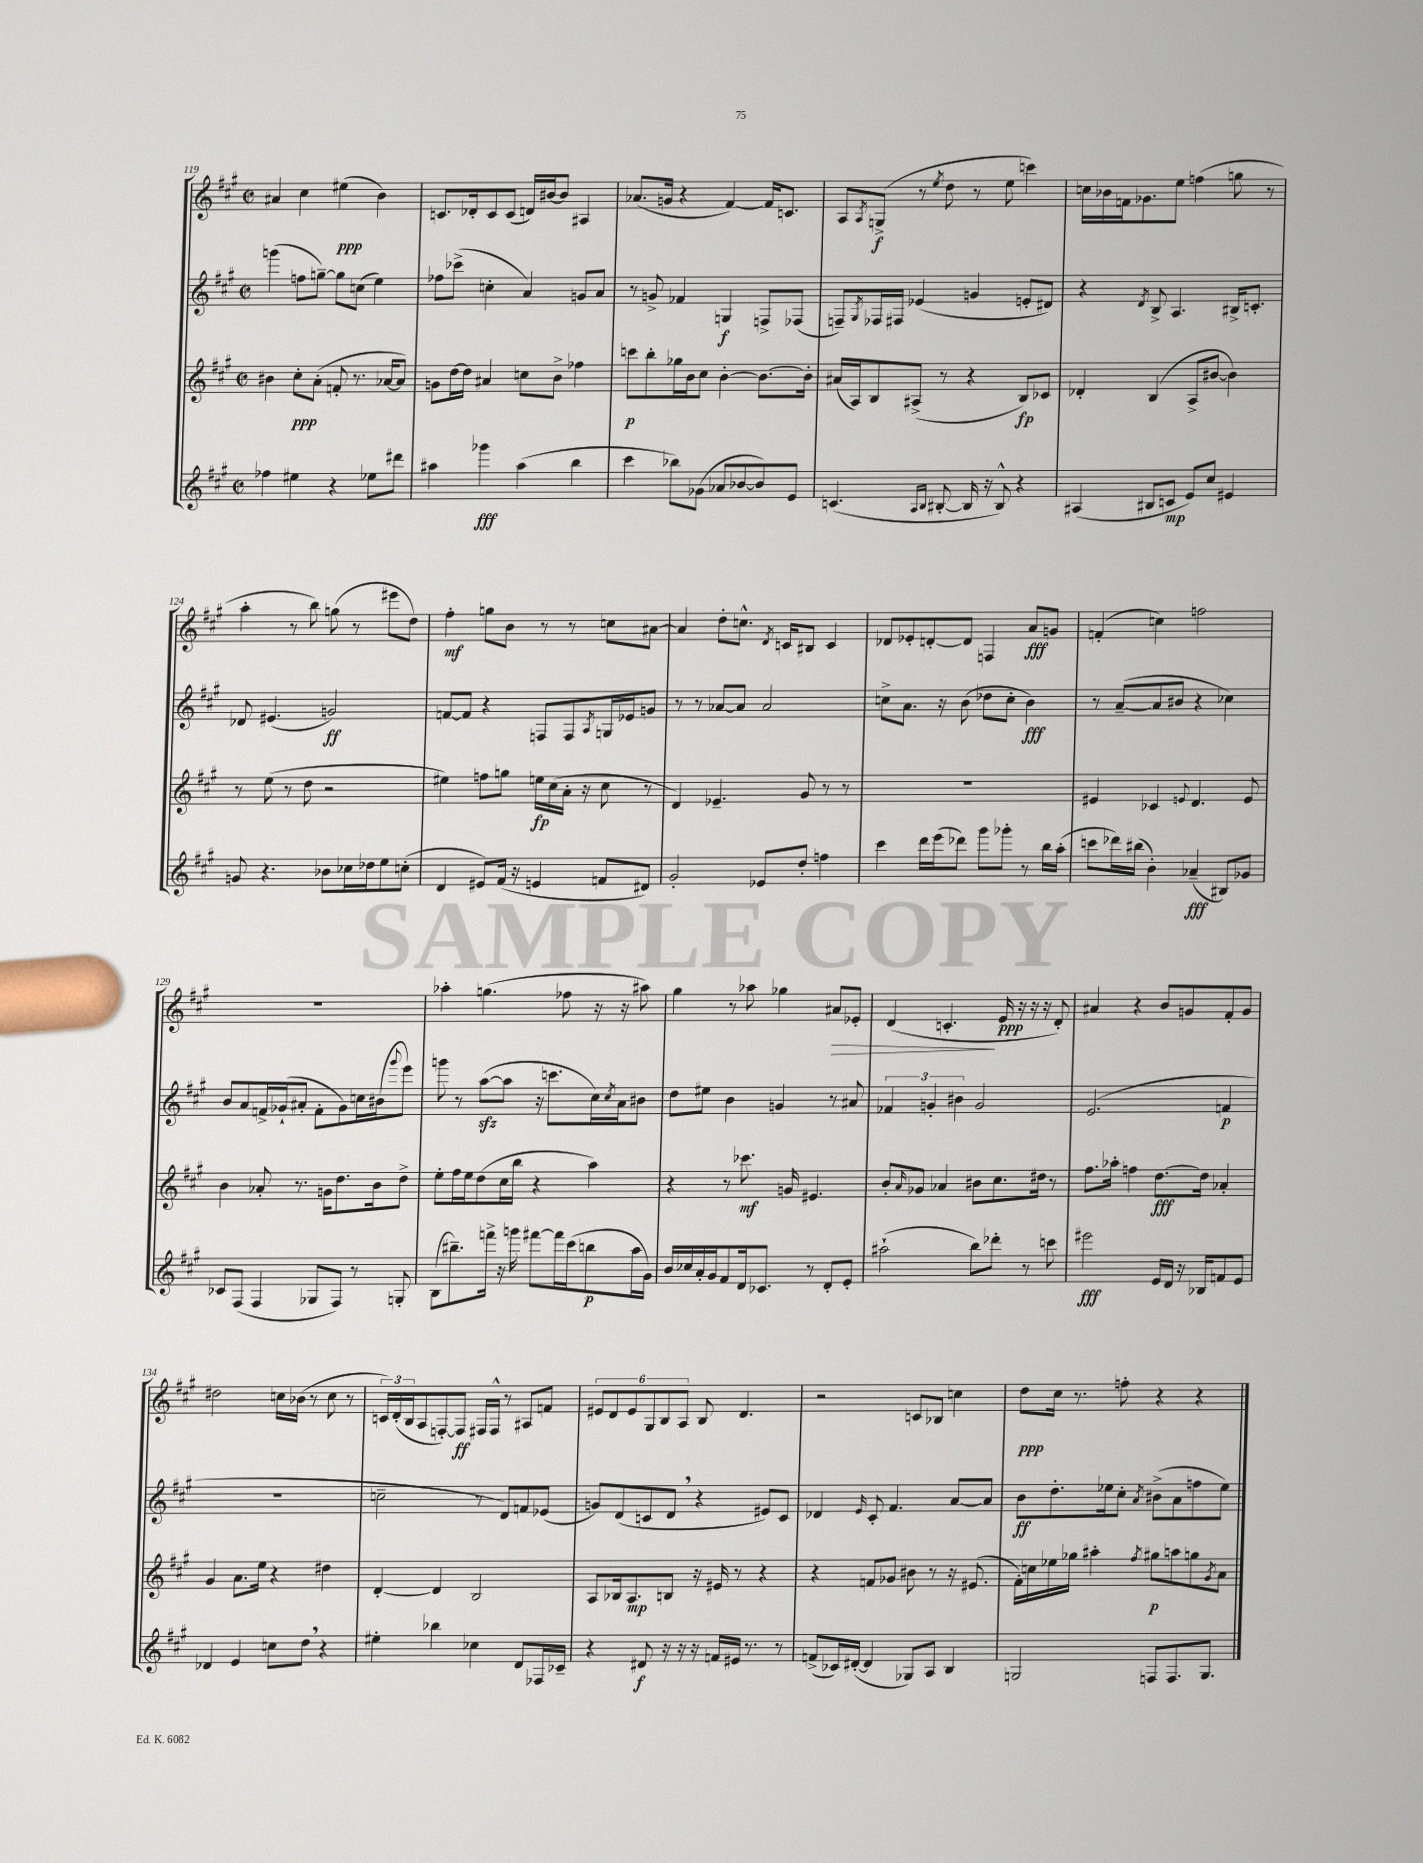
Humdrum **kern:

**kern	**kern	**kern	**kern
*staff4	*staff3	*staff2	*staff1
*clefG2	*clefG2	*clefG2	*clefG2
*k[f#c#g#]	*k[f#c#g#]	*k[f#c#g#]	*k[f#c#g#]
*M2/2	*M2/2	*M2/2	*M2/2
*met(c|)	*met(c|)	*met(c|)	*met(c|)
4ff-\	4b#\	(4ggg\	4a#/
4ee#\	8cc#'\L	8ff\L	4cc#\
.	(8a'\J	[8gg~\J)	.
4r	8f'/	8gg\]L	(4ee#\
.	8.r	(8cc\J	.
8ee-\L	.	4ee\)	4b\)
.	[16a-/LK	.	.
8ddd#\J	8a-/]J)	.	.
=	=	=	=
4aa#\	8g\L	8ff-\L	8.c/L
.	[16dd\L	(8ccc-^\J	.
.	16dd\]JJ	.	16d-'/k
4ggg-\	4a#/	4cc'\	8c/
.	.	.	(8c/J
(4aa#\	8cc\L	4a/)	16d/LL)
.	.	.	[16b#/J
.	8b^\J	.	8b#/]J
4bb\	4ff-\	8g/L	4A#/
.	.	8a/J	.
=	=	=	=
4ccc#\	8ccc\L	8r	(8.a-/L
.	8bb'\	8g^/	.
.	.	.	16g/Jk
8bb-\L)	16gg-\L	4f-/	4r
.	16b\J	.	.
(8g-\J	8cc#\J	.	.
8a-/L	[4b'\	4G/	[4f#/)
[8b-/	.	.	.
8b-/])	8.b\_L	8F^/L	16f#/]LK
.	.	.	8.c/J
8e/J	.	(8F-/J	.
.	16b'\]Jk	.	.
=	=	=	=
(4.c/	(16a#/LL	8F~/L)	8A/L
.	16A/J)	.	.
.	.	8qG#/	8qA/
.	8B/	16F-/L	(8G^/J
.	.	16F#/JJ	.
.	(8A#^/J	(4e-/	8r
16qqA/LL	.	.	.
16qqB/JJ	.	.	8qee/
[8B#'/	8r	.	8dd\
16B#/]	4r	4g/	8r
16r	.	.	.
8B#^^/)	.	.	8ee\
4r	8B/L)	8e'/L	4ccc\)
.	8c-/J	8d#/J)	.
=	=	=	=
(4A#/	4d-'/	4r	16cc\LL
.	.	.	16b-\
.	.	.	16f\J
.	.	.	8.g-\
.	.	8qd/	.
8B#/L	(4B/	8B^/	.
8c/J	.	4.A/	8ee\J
8e/L)	8A^/L	.	(4ff\
8cc#/J	[8b#/J	.	.
4e#/	4b#\])	16B#^/LK	8gg\
.	.	8.c'/J	.
.	.	.	8r
=	=	=	=
8g/	8r	8d-/	4aa'\
4.r	(8ee\	(4.e#/	.
.	8r	.	8r
.	8dd\	.	8bb\)
8b-\L	2r	2g/)	(8gg\
16cc-\L	.	.	8r
16dd-\J	.	.	.
8ee\	.	.	8eee#\L
(8cc'\J	.	.	8dd\J)
=	=	=	=
4d/	4ee#\)	[8f/L	4ff#'\
.	.	8f/]J	.
8e#/L)	8ff\L	4r	8gg\L
(16f#/Jk	8gg\J	.	8b\J
16r	.	.	.
4e/	16ee\LL	8F/L	8r
.	(16cc#\	.	.
.	16a'\JJ	8F/	8r
.	16r	.	.
.	.	8qA/	.
8f/L	8cc#\	16G/L	8cc\L
.	.	16e-/J	.
8d#/J)	8r	8g/J	[8a#\J
=	=	=	=
2g#'/	4d/)	8r	4a#/]
.	.	8r	.
.	4.e-~/	[8a-/L	8dd'\L
.	.	8a-/]J	8.cc^^\J
8e-/L	.	2a-/	.
.	.	.	8qd/
.	.	.	16c/LK
8dd'/J	8g#/	.	8B#/J
4ff\	8r	.	4c/
.	8r	.	.
=	=	=	=
4ccc#\	1r	8cc^\L	8d-/L
.	.	8.a\J	8e-'/
16ddd\LL	.	.	[8d'/
(16eee\J	.	16r	.
8ddd-\J)	.	(8b\	8d/]J
8ggg#\L	.	8dd-\L	4F/
8ggg-'\J	.	8cc'\J	.
8r	.	4b\)	8a/L
16bb\LL	.	.	8g/J
(16aa'\JJ	.	.	.
=	=	=	=
8ccc\L	4e#/	8r	(4f'/
16ddd-\L)	.	([8a~/L	.
(16bb#\JJ	.	.	.
4b'\)	4c-/	8a/]	4cc\)
.	.	8b#/J	.
.	8qqe/	.	.
(4a-~/	4.d/	4r	2ff\
8B#/L)	.	4cc-\)	.
8g-/J	8e/	.	.
=	=	=	=
8c-/L	4b\	8b/L	1r
(8F#/J	.	8a/	.
4F#/	8a-'/	16f^/L	.
.	.	(16g-`/J	.
.	8.r	8a#'/J	.
8G-/L	.	8f'\L	.
.	16g\LK	.	.
8F#/J)	8.dd\	8g-\)	.
8r	.	16cc\L	.
.	16b\k	(16b#\J	.
.	.	8qqggg#/	.
8G'/	8dd^\J	8eee\J)	.
=	=	=	=
(8B\L	8ee'\L	8ggg\	4aa-'\
8.bb#~\)	16ff#\L	8r	.
.	16ee\J	.	.
.	(8dd\	([8aa\L	(4.gg\
16fff^\Jk	.	.	.
16r	16cc#\L	8aa\]J	.
16ggg\	16bb\JJ	.	.
[8fff#\L	4r	16r	.
.	.	8.ccc\L	.
16fff#\]L	.	.	8ff-\
(16ccc#\J	.	.	.
8bb\	4aa\)	16cc#\L)	16r
.	.	8qcc#/	.
.	.	16a\J	16r
16aa\L	.	8b#\J	8aa#\)
16g#\JJ)	.	.	.
=	=	=	=
16b/LL	4r	8dd\L	4gg#\
16cc-/	.	.	.
16a'/	.	8ee#\J	.
16g#/J	.	.	.
8f#/	8r	4b\	8r
16d/k	8.ccc-\	.	8aa-\
8.c-/J	.	.	.
.	.	4g/	4gg-\
.	16g/	.	.
8r	4.e#/	.	.
8d'/L	.	8r	8a#/L
8e'/J	.	8a#/	8e-'/J
=	=	=	=
(2aa#`\	8b'/L	6f-/	(4d/
.	16qqa/	.	.
.	8g-/J	.	.
.	.	6g'/	.
.	4a-/	.	4.c'/
.	.	6b#\	.
8bb\L)	8b#\L	2g/	.
8ddd-'\J	8.cc#\	.	16e/
.	.	.	16r
8r	.	.	16r
.	16dd#\Jk	.	16r
8ccc\	8r	.	8d'/)
=	=	=	=
2eee#\	8.ff#\L	(2.e/	4a#/
.	16aa-'\Jk	.	.
.	4ff\	.	4r
16e/LL	[8.dd\L	.	8b/L
16d/JJ	.	.	.
16r	.	.	8g/
16B-/LK	16dd\]Jk	.	.
8f/	4a-'/	4f/	8f#'/
8e/J	.	.	8g/J
=	=	=	=
4d-/	4g#/	1r	2dd#\
4e/	8.a\L	.	.
.	16ee\Jk	.	.
8cc\L	4r	.	16cc\LL
.	.	.	(16b-\JJ
8dd\J	.	.	8r
4r	4dd#\	.	8cc\
.	.	.	8r
=	=	=	=
4ee#'\	[4d'/	2cc~\	24c/LL)
.	.	.	(24d'/
.	.	.	24B/J
.	.	.	8A/
4bb-\	4d/]	.	[8F'/)
.	.	.	8F/]J
4cc-\	2B/	8r	16F#/LL
.	.	.	16F#^^/JJ
.	.	8d/L)	8r
8d/L	.	8f/	8A#/L
16F-/L	.	(8e-/J	8f/J
16c-~/JJ	.	.	.
=	=	=	=
4r	8A/L	8g/L)	12e#/L
.	.	.	12d/
.	16B-/k	(8d/	.
.	.	.	12e#/
.	8.A/	.	.
8d#/	.	8c/	12G#/
.	.	.	12B/
16r	8B/J	8d/J	.
.	.	.	12A/J
16r	.	.	.
16r	16r	4r	8B/
16f/LL	16e#/	.	.
16e#/JJ	8r	.	4.d/
8.r	.	.	.
.	4r	8e#/L)	.
8r	.	8c/J	.
=	=	=	=
(8f^/L	4r	4d-/	2r
16c-/L)	.	.	.
([16d#'/JJ	.	.	.
.	.	16qqe/	.
4d#/]	8f/L	8c#'/	.
.	8g-/J	4.f#/	.
8G-/L)	8b#\	.	8c/L
8A/J	8r	.	8B-/J
4B/	16r	[8a/L	4cc\
.	(8.e#/	.	.
.	.	8a/]J	.
=	=	=	=
2G/	16f#'\LL)	8b\L	8dd\L
.	16cc\	.	.
.	16ee-\	8.dd'\	16cc#\Jk
.	16gg-\JJ	.	8.r
.	4aa#'\	.	.
.	.	16ee-\k	.
.	.	8cc#'\J	8ff'\
.	8qff#/	8qa/	.
8F/L	8gg#\L	(8b#^\L	4r
8.F/	8aa\	8a\	.
.	8gg\	8ff\	4r
8.G/J	.	.	.
.	8qg#/	.	.
.	8a\J	8ee-\J)	.
==	==	==	==
*-	*-	*-	*-
